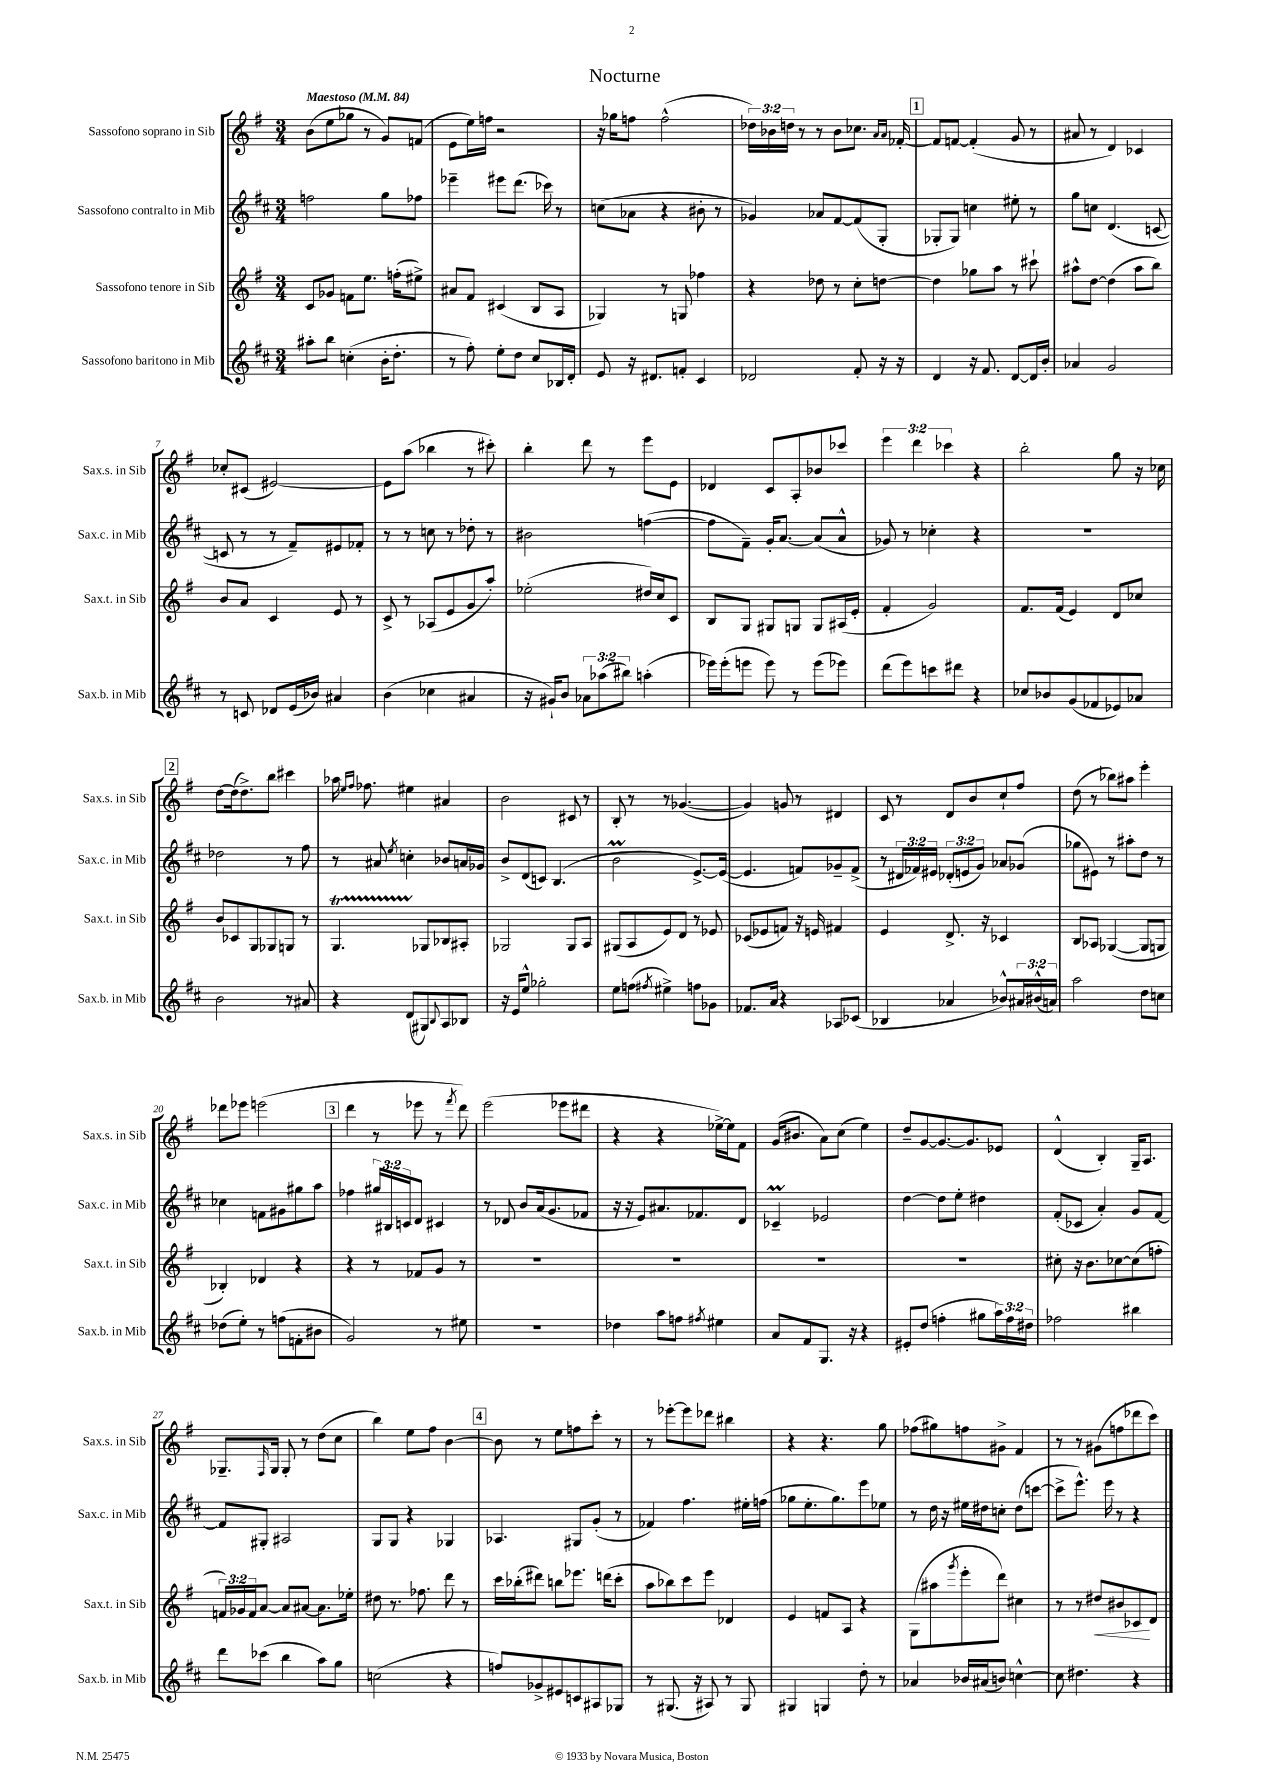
\header { title = "Nocturne" }
<<
\new StaffGroup <<
\new Staff = "s0" \with { instrumentName = "Sassofono soprano in Sib" shortInstrumentName = "Sax.s. in Sib" } {
    \clef treble \key g \major \numericTimeSignature \time 3/4 \override Staff.TupletNumber.text = #tuplet-number::calc-fraction-text \tempo "Maestoso" 4 = 84
    b'8( e''8 ges''8 r8 g'8) f'8( |
    e'8 e''16) f''16 r2 |
    r16 ges''16 f''8 f''2-^( |
    \tuplet 3/2 { des''16) bes'16 d''16 } r8 r8 bes'8 ces''8. \grace { a'16 a'16 } fes'16~-. |
    \mark \markup { \box "1" } fes'8 f'8~ f'4-.( g'8 r8 |
    ais'8 r8 d'4) ces'4 |
    ces''8-. cis'8( eis'2~) |
    eis'8 a''8( bes''4 r8 cis'''8-.) |
    b''4-. d'''8 r8 e'''8 e'8 |
    des'4 c'8 a8-. bes'8 ces'''8 |
    \tuplet 3/2 { e'''4 d'''4 ces'''4 } r4 |
    b''2-. g''8 r16 ces''16 |
    \mark \markup { \box "2" } d''8~ d''16( d''8.->) b''8 cis'''4 |
    aes''16 \grace { e''16 fis''16 } fes''8. eis''4 ais'4 |
    b'2 cis'8 r8 |
    b8-. r8 r8 ges'4.~( |
    ges'4) g'8 r8 dis'4 |
    c'8 r8 d'8 b'8 c''8-! fis''8 |
    d''8( r8 bes''8) ais''8 e'''4-. |
    des'''8 ees'''8 e'''2( |
    \mark \markup { \box "3" } d'''4 r8 ees'''8 r8 \acciaccatura { fis'''8 } d'''8) |
    e'''2( ees'''8 dis'''8 |
    r4 r4 ees''16~->) ees''16 fis'8 |
    g'16( bis'8. a'8) c''8( e''4) |
    d''8-- g'8~ g'8.~ g'8. ees'8 |
    d'4-^( b4-.) g16-- a8. |
    ges8.-- \grace { fis16 } ges16 ges8-. r8 d''8( c''8 |
    b''4) e''8 fis''8 b'4~ |
    \mark \markup { \box "4" } b'8 r8 e''8 f''8 c'''8-. r8 |
    r8 ees'''8~-. ees'''8 des'''8 bis''4 |
    r4 r4. g''8 |
    fes''8( gis''8) f''8 gis'8-> fis'4 |
    r8 r8 gis'8( f''8 des'''8 c'''8) \bar "|." |
}
\new Staff = "s1" \with { instrumentName = "Sassofono contralto in Mib" shortInstrumentName = "Sax.c. in Mib" } {
    \clef treble \key d \major \numericTimeSignature \time 3/4 \override Staff.TupletNumber.text = #tuplet-number::calc-fraction-text
    f''2 g''8 fes''8 |
    ees'''4-- eis'''8 d'''8.( ces'''16) r8 |
    c''8( aes'8 r4 bis'8-. r8 |
    ges'4) aes'8 fis'8~ fis'8( g8-. |
    \mark \markup { \box "1" } ges8-. ges8) c''4 eis''8-. r8 |
    g''8 c''8 d'4.( c'8~ |
    c'8 r8 r8 fis'8--) eis'8 fes'8-. |
    r8 r8 c''8 r8 des''8-. r8 |
    bis'2 f''4~( |
    f''8 fis'8--) g'16-. a'8.~ a'8( a'8-^ |
    ges'8) r8 ces''4-. r4 |
    R2. |
    \mark \markup { \box "2" } des''2 r8 fis''8 |
    r8 ais'8 \acciaccatura { e''8 } c''4-. bes'8 a'16 ges'16 |
    b'8-> d'8( c'8) b4.( |
    b'2\prall e'8.~->) e'16~( |
    e'4. f'8) ges'8-- f'8->( |
    r8 \tuplet 3/2 { dis'16 fes'16) eis'16 } \tuplet 3/2 { des'8-.( e'8 g'8) } aes'8 ges'8( |
    ges''8 eis'8) r8 ais''8-. d''8 r8 |
    ces''4 f'8 gis'8 gis''8 a''8 |
    \mark \markup { \box "3" } fes''4 \tuplet 3/2 { gis''16 bis16 c'16 } d'8 cis'4 |
    r8 des'8 b'8 a'16( g'8. fes'8 |
    r16 r16 e'8) ais'8. fes'8. d'8 |
    ces'4--\prall ees'2 |
    d''4~ d''8 e''8-. dis''4 |
    fis'8-.( ces'8 a'4-.) g'8 fis'8~ |
    fis'8 gis8-. ais2 |
    g8 g8 r4 ges4 |
    \mark \markup { \box "4" } aes4. gis8 g'8-.( r8 |
    fes'4) fis''4. eis''16-. f''16( |
    ges''8 e''8.-. ges''8.) e'''8 ees''8 |
    r8 d''16 r16 eis''16 dis''16 c''8-. dis''8( c'''8~ |
    c'''8-> e'''8.-^) e'''16 r8 r4 \bar "|." |
}
\new Staff = "s2" \with { instrumentName = "Sassofono tenore in Sib" shortInstrumentName = "Sax.t. in Sib" } {
    \clef treble \key g \major \numericTimeSignature \time 3/4 \override Staff.TupletNumber.text = #tuplet-number::calc-fraction-text
    c'8 ges'8 f'8 e''8. f''16-.( eis''8->) |
    ais'8 fis'8 cis'4( b8 a8 |
    ges4) r8 g8 fes''4 |
    r4 des''8 r8 c''8-. d''8~ |
    \mark \markup { \box "1" } d''4 ges''8 a''8 r8 cis'''8-! |
    ais''8-^ d''8~ d''4( ais''8 b''8) |
    b'8 a'8 c'4 e'8 r8 |
    c'8-> r8 aes8( e'8 g'8 a''8-.) |
    ees''2-.( dis''16) c''16 c'8 |
    b8 g8 gis8 g8 g8 ais16( e'16-. |
    fis'4-. g'2) |
    fis'8. fis'16( e'4) d'8 ces''8 |
    \mark \markup { \box "2" } b'8 ces'8 g8 ges8 g8 r8 |
    g4.\startTrillSpan ges8\stopTrillSpan bes8 ais8-. |
    ges2 ges8 a8 |
    gis8( a8 e'8) d'8 r8 ees'8 |
    ces'8( ees'8 f'8) r16 e'16 fis'4 |
    e'4 d'8.-> r16 ces'4 |
    b8 aes8 ges4~( ges8 g8 |
    bes4-.) des'4 r4 |
    \mark \markup { \box "3" } r4 r8 fes'8 g'8 r8 |
    R2. |
    R2. |
    R2. |
    R2. |
    cis''8-. r16 b'8. ces''8~ ces''8( f''8-. |
    \tuplet 3/2 { f'16) ges'16 f'16 } a'8~ a'8 ais'8~ ais'8. ees''16-. |
    dis''8 r8. fes''8. d'''8 r8 |
    \mark \markup { \box "4" } c'''16 bes''16-.( dis'''8) b''8 ees'''8. d'''16( c'''8-. |
    a''8 bes''8) c'''8 e'''8 des'4 |
    e'4 f'8 a8 r4 |
    g8( ais''8 \acciaccatura { g'''8 } e'''8-. d'''8) cis''4 |
    r8 r8 dis''8\< bis'8 ces'8\! d'8 \bar "|." |
}
\new Staff = "s3" \with { instrumentName = "Sassofono baritono in Mib" shortInstrumentName = "Sax.b. in Mib" } {
    \clef treble \key d \major \numericTimeSignature \time 3/4 \override Staff.TupletNumber.text = #tuplet-number::calc-fraction-text
    ais''8-. b''8 c''4-.( b'16-. d''8.-. |
    r8 fis''8-.) e''8-. d''8 cis''8 bes16 d'16-. |
    e'8 r16 dis'8. f'8-. cis'4 |
    des'2 fis'8-. r16 r16 |
    \mark \markup { \box "1" } d'4 r16 fis'8. d'8~ d'16 b'16-. |
    aes'4 g'2 |
    r8 c'8 des'8 e'16( bes'16) ais'4 |
    b'4( ces''4 ais'4 |
    r16 gis'16-!) b'8 \tuplet 3/2 { aes'8 aes''8( bis''8) } a''4-.( |
    ees'''16) ees'''16-.( e'''8 e'''8) r8 e'''8( ees'''8) |
    d'''8( e'''8) c'''8 dis'''8 r4 |
    ces''8 bes'8 g'8( fes'8 ees'8) aes'8 |
    \mark \markup { \box "2" } b'2 r8 ais'8 |
    r4 d'8( gis8) \appoggiatura { b8 } a8 bes8 |
    r16 e'16 e''8-^ ges''2-. |
    e''8 f''8( \acciaccatura { fis''8 } eis''4->) f''8 ges'8 |
    fes'8. a'16 r4 aes8 ces'8( |
    bes4 aes'4 bes'8-^) \tuplet 3/2 { ais'16 bis'16-^( a'16) } |
    a''2 d''8 c''8 |
    des''8( e''8-.) r8 f''8( f'8-. bis'8 |
    \mark \markup { \box "3" } g'2) r8 eis''8 |
    R2. |
    des''4 a''8 f''8 \acciaccatura { fis''8 } eis''4 |
    a'8 fis'8 g8. r16 r4 |
    eis'8-. d''8( f''4-. gis''8 \tuplet 3/2 { a''16) f''16 dis''16 } |
    fes''2 bis''4 |
    d'''8 ces'''8( b''4 a''8) g''8 |
    c''2( r4 |
    \mark \markup { \box "4" } f''8) ges'8-> eis'8 c'8 ais8 ges8 |
    r8 gis8.( r16 ais8) r8 gis8 |
    gis4 g4 d''8-. r8 |
    aes'4 bes'16 ais'16( b'8) c''4~-^ |
    c''8 dis''4. r4 \bar "|." |
}
>>
>>
